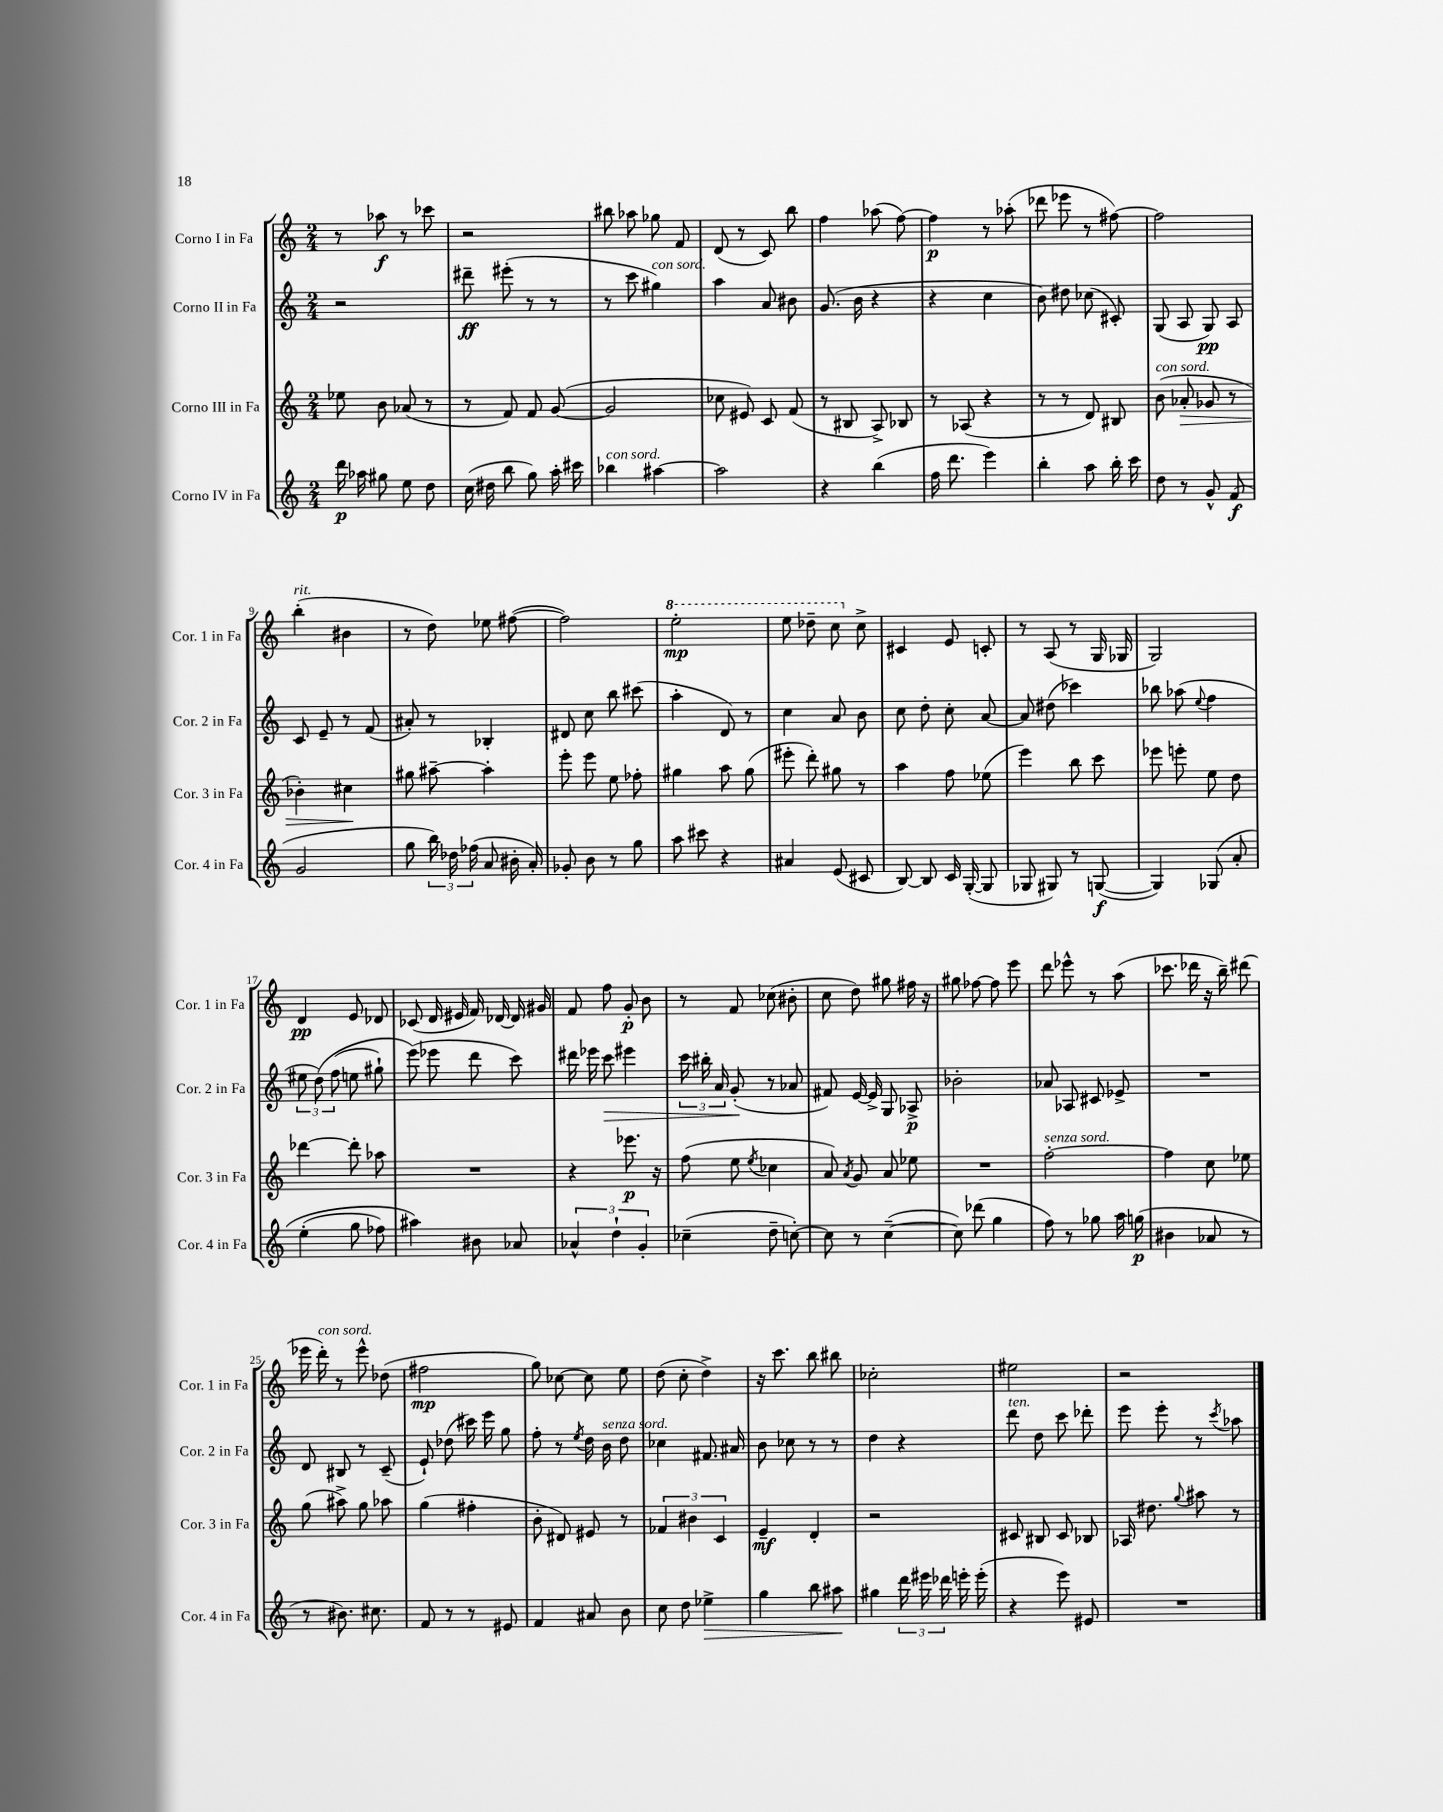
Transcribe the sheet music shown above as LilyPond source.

<<
\new StaffGroup <<
\new Staff = "s0" \with { instrumentName = "Corno I in Fa" shortInstrumentName = "Cor. 1 in Fa" } {
    \clef treble \key c \major \numericTimeSignature \time 2/4
    \autoBeamOff r8 aes''8\f r8 ces'''8 |
    r2 |
    bis''8 aes''8 ges''8 f'8 |
    d'8( r8 c'8) b''8 |
    f''4 aes''8( f''8~) |
    f''4\p r8 aes''8-.( |
    des'''8 ees'''8 r8 fis''8~) |
    fis''2 |
    b''4-.^\markup { \italic "rit." }( bis'4 |
    r8 d''8) ees''8 fis''8~( |
    fis''2) |
    \ottava #1 e'''2-.\mp |
    e'''8 des'''8-- c'''8 \ottava #0 c''8-> |
    cis'4 e'8 c'8-. |
    r8 a8( r8 g16 ges16 |
    g2) |
    d'4\pp e'8 des'8 |
    ces'8( d'16 eis'16 f'16) des'16~ des'16 gis'16 |
    f'8 f''8 g'8-.\p b'8 |
    r8 f'8 ces''8( bis'8-. |
    c''8 d''8) gis''8 fis''16 r16 |
    gis''8 fes''8~ fes''8 e'''8 |
    d'''8 ees'''8-^ r8 a''8( |
    ces'''8. des'''16 r16 b''16--) dis'''8( |
    ees'''16 d'''16-.^\markup { \italic "con sord." }) r8 ees'''8-^ des''8( |
    fis''2\mp |
    g''8) ces''8~ ces''8 e''8 |
    d''8( c''8-. d''4->) |
    r16 c'''8. b''8 bis''8 |
    ces''2-. |
    eis''2 |
    r2 \bar "|." |
}
\new Staff = "s1" \with { instrumentName = "Corno II in Fa" shortInstrumentName = "Cor. 2 in Fa" } {
    \clef treble \key c \major \numericTimeSignature \time 2/4
    \autoBeamOff r2 |
    dis'''8--\ff eis'''8-.( r8 r8 |
    r8 c'''8 gis''4^\markup { \italic "con sord." }) |
    a''4 a'8 bis'8 |
    g'8.( b'16 r4 |
    r4 c''4 |
    b'8) dis''8 ces''8( cis'8-.) |
    g8( a8 g8\pp) a8 |
    c'8 e'8-- r8 f'8( |
    ais'8-.) r8 bes4-. |
    dis'8 c''8 b''8 cis'''8( |
    a''4-. d'8) r8 |
    c''4 a'8 b'8 |
    c''8 d''8-. c''8-. a'8~ |
    a'8 dis''8( ces'''4) |
    bes''8 aes''8( \appoggiatura { e''8 } f''4 |
    \tuplet 3/2 { eis''8 d''8)\( f''8( } e''8 gis''8-!) |
    e'''8(\) ees'''8 d'''8 c'''8) |
    dis'''16 ees'''16 c'''8\> eis'''4 |
    \tuplet 3/2 { c'''16 bis''16-. a'16 } g'8-.\!( r8 aes'8 |
    fis'8) e'16~ e'16-> g8 aes8->\p |
    bes'2-. |
    aes'8 aes8 cis'8 ees'8-> |
    R2 |
    d'8 bis8 r8 c'8--( |
    e'8-!) des''8( cis'''16) e'''16 g''8 |
    f''8-. r8 \acciaccatura { e''8 } d''16 b'16^\markup { \italic "senza sord." } d''8 |
    ces''4 fis'8. ais'16 |
    b'8 ces''8 r8 r8 |
    d''4 r4 |
    d'''8^\markup { \italic "ten." } d''8 c'''8 des'''8-. |
    e'''8 e'''8-. r8 \acciaccatura { c'''8 } aes''8 \bar "|." |
}
\new Staff = "s2" \with { instrumentName = "Corno III in Fa" shortInstrumentName = "Cor. 3 in Fa" } {
    \clef treble \key c \major \numericTimeSignature \time 2/4
    \autoBeamOff ees''8 b'8 aes'8( r8 |
    r8 f'8) f'8 g'8~( |
    g'2 |
    ces''8 eis'8) c'8 f'8( |
    r8 bis8 a8->) bes8 |
    r8 aes8( r4 |
    r8 r8 d'8) bis8 |
    b'8^\markup { \italic "con sord." }( aes'8-.\> ges'8 r8 |
    bes'4-.) cis''4\! |
    gis''8 ais''8~-- ais''4-. |
    e'''8-. e'''8 e''8 fes''8-. |
    gis''4 a''8 gis''8( |
    eis'''8-. d'''8-.) gis''8 r8 |
    a''4 f''8 ees''8( |
    e'''4) b''8 c'''8 |
    ees'''8 e'''8-. e''8 d''8 |
    des'''4~ des'''8-. aes''8 |
    R2 |
    r4 ees'''8.\p r16 |
    f''8( e''8 \acciaccatura { e''8 } ces''4 |
    a'8) \acciaccatura { a'8 } g'8 a'8 ees''8 |
    R2 |
    f''2~-.^\markup { \italic "senza sord." } |
    f''4 c''8 ees''8 |
    g''8( ais''8->) g''8 aes''8 |
    g''4( fis''4-. |
    b'8-. dis'8) eis'8 r8 |
    \tuplet 3/2 { fes'4 bis'4 c'4 } |
    e'4--\mf d'4-. |
    r2 |
    cis'8 bis8 cis'8 bes8 |
    aes16 dis''8. \appoggiatura { g''8 } ais''8 r8 \bar "|." |
}
\new Staff = "s3" \with { instrumentName = "Corno IV in Fa" shortInstrumentName = "Cor. 4 in Fa" } {
    \clef treble \key c \major \numericTimeSignature \time 2/4
    \autoBeamOff d'''16\p aes''16 gis''8 e''8 d''8 |
    c''16( dis''16 b''8 g''8) a''16-. cis'''16 |
    bes''4^\markup { \italic "con sord." } ais''4~ |
    ais''2 |
    r4 b''4( |
    f''16 d'''8. e'''4) |
    b''4-. a''8 b''16-. c'''16 |
    d''8 r8 g'8-^ f'8\f( |
    g'2 |
    g''8 \tuplet 3/2 { b''16) des''16 fes''16( } a'8 bis'16-. a'16-.) |
    ges'8-. b'8 r8 g''8 |
    a''8 cis'''8 r4 |
    ais'4 e'8( cis'8 |
    b8~) b8 c'16 g16~-.( g8 |
    ges8 gis8) r8 g8~\f( |
    g4) ges8\( a'8-. |
    e''4-.( g''8 fes''8) |
    ais''4\) bis'8 aes'8 |
    \tuplet 3/2 { aes'4-^ d''4-! g'4-. } |
    ces''4--( d''8-- c''8~-.) |
    c''8 r8 c''4~--( |
    c''8) des'''8( g''4 |
    f''8) r8 ges''8 a''16 g''16\p( |
    bis'4 aes'8 r8 |
    r8 bis'8.) cis''8. |
    f'8 r8 r8 eis'8 |
    f'4 ais'8 b'8 |
    c''8 d''8 ees''4->\> |
    g''4 b''8 ais''8\! |
    gis''4 \tuplet 3/2 { d'''16 eis'''16 des'''16 } e'''16-. e'''16-.( |
    r4 e'''8) eis'8 |
    R2 \bar "|." |
}
>>
>>
